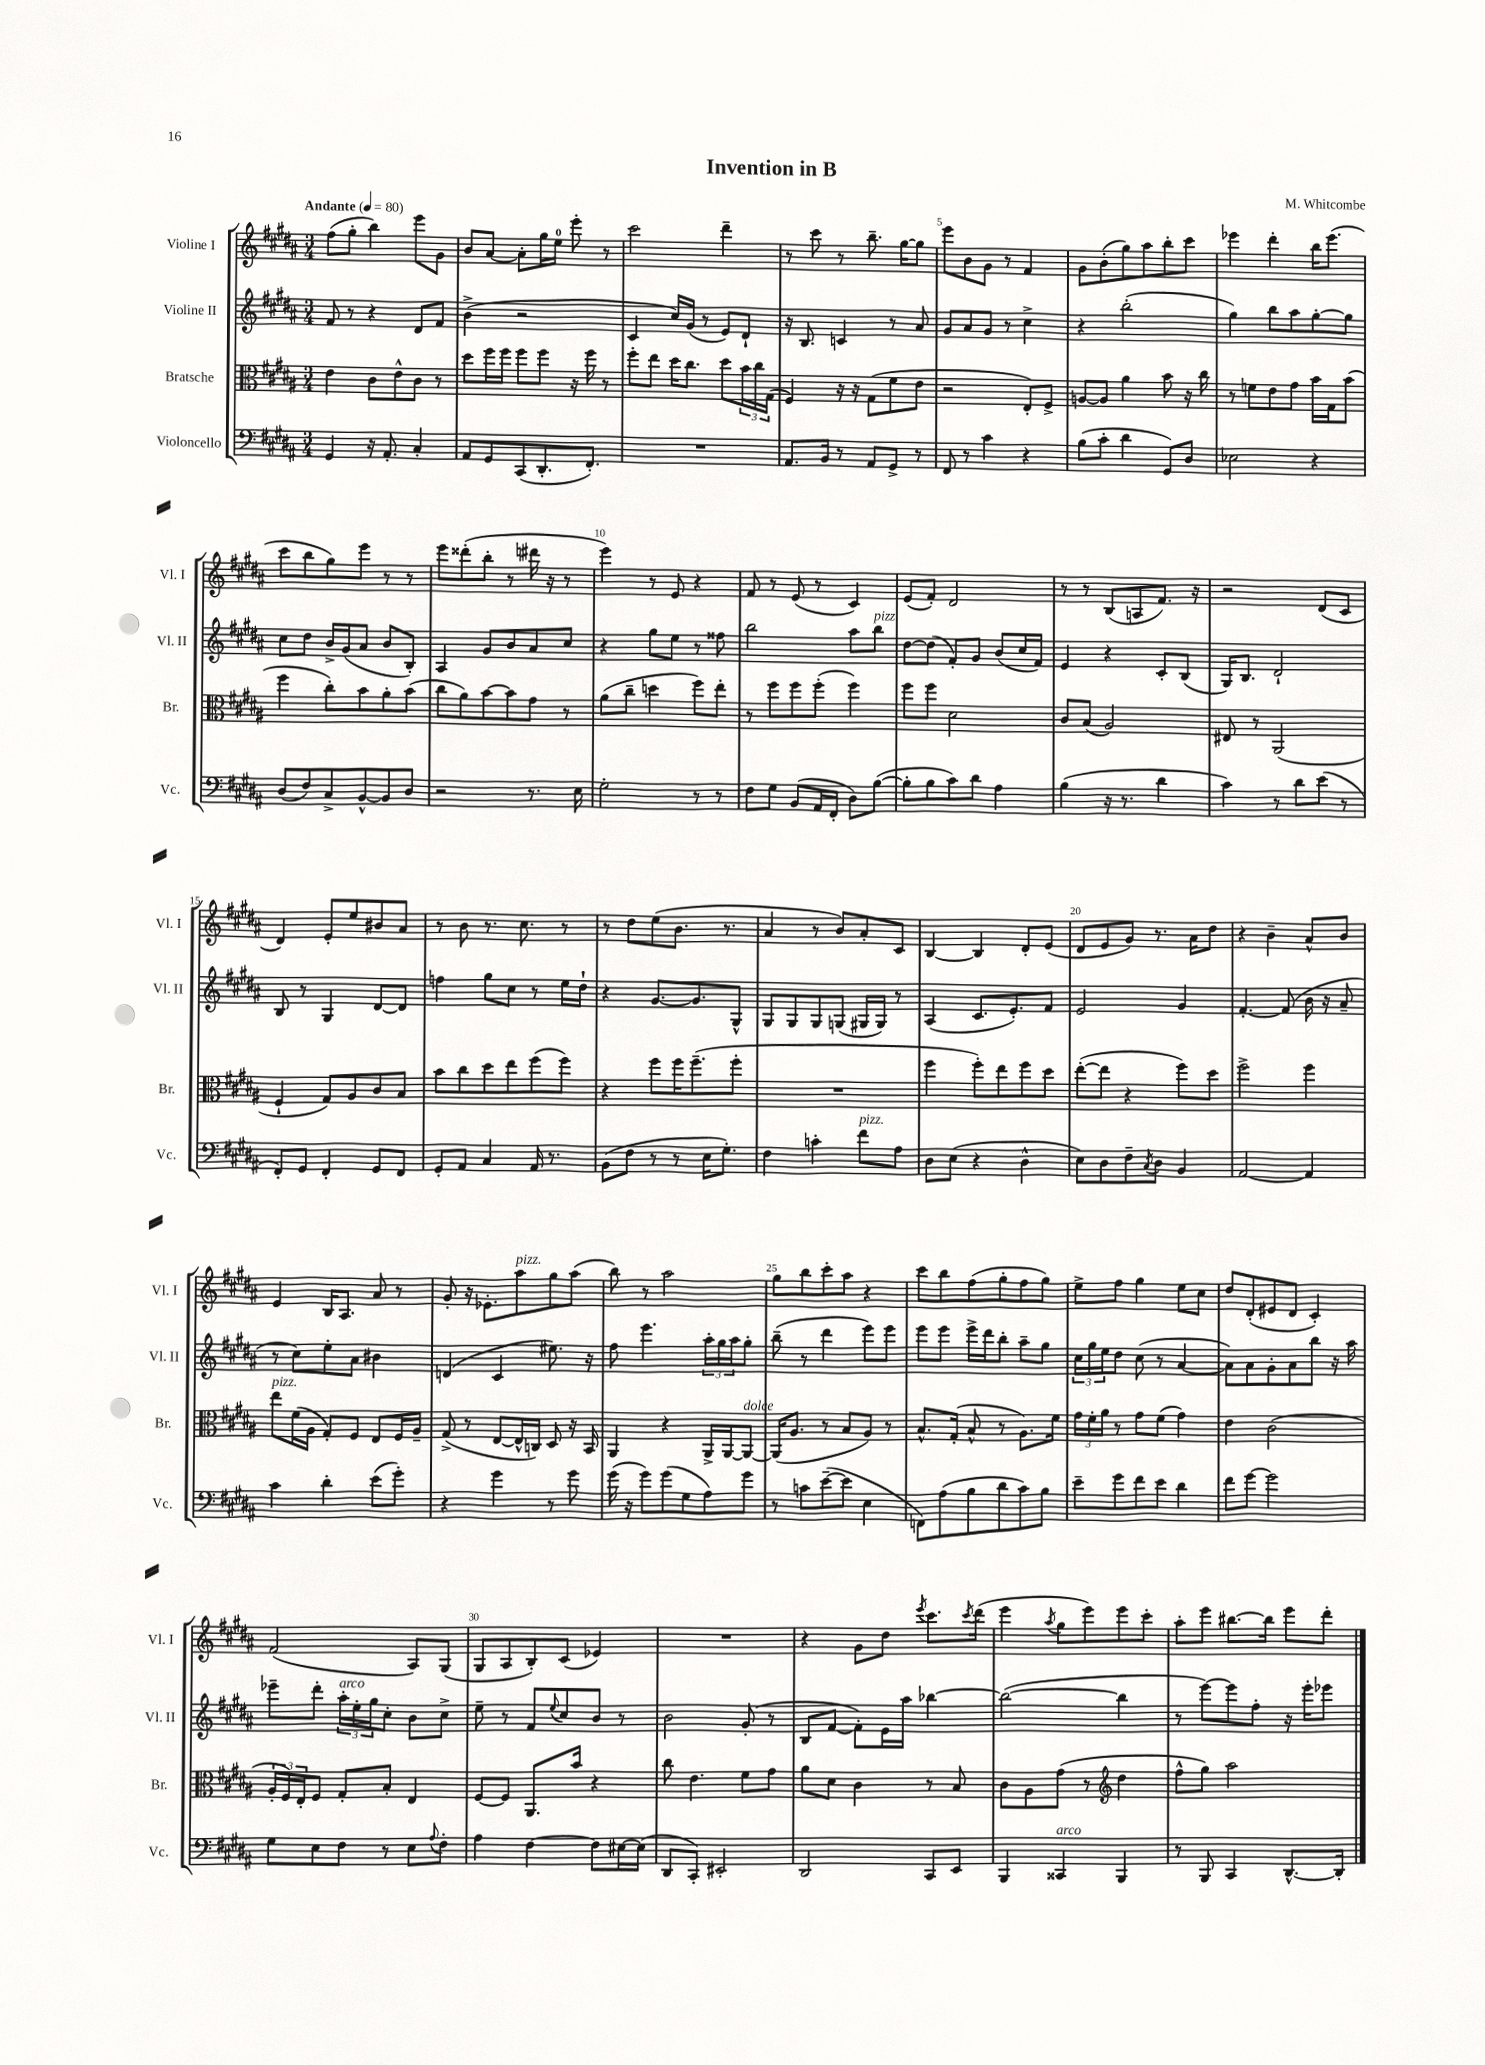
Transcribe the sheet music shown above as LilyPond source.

\header { title = "Invention in B" composer = "M. Whitcombe" }
<<
\new StaffGroup <<
\new Staff = "s0" \with { instrumentName = "Violine I" shortInstrumentName = "Vl. I" } {
    \clef treble \key b \major \numericTimeSignature \time 3/4 \tempo "Andante" 4 = 80
    fis''8( gis''8-. b''4) e'''8 gis'8 |
    b'8 ais'8~ ais'8-. gis''16 e''16-0 e'''8-. r8 |
    cis'''2 dis'''4-- |
    r8 cis'''8 r8 b''8.-- gis''16~ gis''8 |
    e'''8 b'8 gis'8 r8 fis'4 |
    gis'8 b'8-.( gis''8) ais''8 b''8-. cis'''8 |
    ees'''4 dis'''4-. b''16 ees'''8.( |
    cis'''8 b''8 gis''8) e'''8 r8 r8 |
    e'''8 disis'''8-.( b''8-. r8 dis'''16 r16 r8 |
    e'''4) r8 e'8 r4 |
    fis'8 r8 e'8( r8 cis'4) |
    e'8( fis'8-.) dis'2 |
    r8 r8 b8( a8 fis'8.) r16 |
    r2 dis'8( cis'8 |
    dis'4) e'8-. e''8 bis'8 ais'8 |
    r8 b'8 r8. cis''8. r8 |
    r8 dis''8 e''8( b'8. r8. |
    ais'4 r8 b'8) ais'8-. cis'8 |
    b4~ b4 dis'8-. e'8( |
    dis'8 e'8 gis'8) r8. ais'16 dis''8 |
    r4 b'4-- ais'8-^ b'8 |
    e'4 b16 ais8. ais'8 r8 |
    gis'8-. r16 ees'8.-. ais''8^\markup { \italic "pizz." } gis''8 ais''8( |
    b''8) r8 ais''2 |
    gis''8 b''8 cis'''8-. ais''8 r4 |
    cis'''8 b''8 fis''8( gis''8-. fis''8 gis''8) |
    e''8-> fis''8 gis''4 e''8 cis''8 |
    dis''8 dis'8-.( eis'8 dis'8 cis'4-.) |
    fis'2( ais8) gis8( |
    gis8 ais8 b8-.) cis'8( ees'4) |
    R2. |
    r4 gis'8 dis''8 \acciaccatura { e'''8 } cis'''8. \acciaccatura { cis'''8 } dis'''16( |
    e'''4 \acciaccatura { ais''8 } gis''8 e'''8) e'''8 cis'''8-. |
    ais''8-. e'''8 bis''8.~ bis''16 e'''8 dis'''8-. \bar "|." |
}
\new Staff = "s1" \with { instrumentName = "Violine II" shortInstrumentName = "Vl. II" } {
    \clef treble \key b \major \numericTimeSignature \time 3/4
    fis'8 r8 r4 dis'8 fis'8 |
    b'4->( r2 |
    cis'4 cis''16) gis'16( r8 e'8) dis'8-! |
    r16 b8. c'4 r8 ais'8 |
    gis'8 ais'8 gis'8 r8 cis''4-> |
    r4 b''2-.( |
    gis''4) b''8 ais''8 gis''8~-. gis''8 |
    cis''8 dis''8 b'16-> gis'16( ais'8 b'8 b8-.) |
    ais4 gis'8 b'8 ais'8 cis''8 |
    r4 gis''8 e''8 r8 fisis''8 |
    b''2 ais''8 b''8^\markup { \italic "pizz." } |
    dis''8~ dis''8( fis'8-.) gis'8 b'8( cis''16 fis'16) |
    e'4 r4 cis'8-. b8( |
    gis16) b8. dis'2-! |
    b8 r8 gis4 dis'8~ dis'8 |
    f''4 gis''8 cis''8 r8 e''16 dis''16-! |
    r4 gis'8.~ gis'8. gis8-^ |
    gis8 gis8 gis8 g8( gis16 gis16) r8 |
    ais4( cis'8. e'8.-.) fis'8 |
    e'2 gis'4 |
    fis'4.~-. fis'8( b'16 r16 ais'8-- |
    r8 cis''8) e''8-. ais'8 bis'4 |
    d'4( cis'4 eis''8.) r16 |
    fis''8 e'''4. \tuplet 3/2 { ais''16-. gis''16 ais''16 } gis''8-. |
    b''8--( r8 dis'''4 e'''8) e'''8 |
    e'''8 e'''8 e'''16-> dis'''16 b''8-. ais''8-- gis''8 |
    \tuplet 3/2 { cis''16 gis''16 e''16 } dis''8 cis''8( r8 ais'4~ |
    ais'8) ais'8 gis'8-. ais'8 b''8 r16 ais''16 |
    ees'''8-- dis'''8-. \tuplet 3/2 { ais''16-.^\markup { \italic "arco" } e''16-. gis''16 } cis''8-. b'8 cis''8-> |
    e''8-- r8 fis'8 \appoggiatura { e''8 } cis''8 b'8 r8 |
    b'2 gis'8-.( r8 |
    b8 fis'8~ fis'8-.) e'16 ais''16 bes''4~ |
    bes''2~( bes''4 |
    r8 e'''8~) e'''8 fis''8-. r16 e'''16-. ees'''8 \bar "|." |
}
\new Staff = "s2" \with { instrumentName = "Bratsche" shortInstrumentName = "Br." } {
    \clef alto \key b \major \numericTimeSignature \time 3/4
    e'4 cis'8 e'8-^ cis'8 r8 |
    dis''8 fis''16 fis''16 fis''8 fis''8 r16 fis''16 r8 |
    fis''8-. e''8 dis''16 cis''8. dis''8 \tuplet 3/2 { b'16 cis''16 gis16( } |
    fis4) r16 r16 gis8( fis'8 e'8 |
    r2 e8-.) fis8-> |
    a8~ a8 ais'4 b'8 r16 cis''16 |
    r8 f'8 e'8 gis'8 b'16 gis16 b'8( |
    fis''4 cis''8-.) b'8 ais'8-. b'8( |
    cis''8 ais'8) b'8~ b'8 gis'8 r8 |
    ais'8( cis''8-- d''4 fis''8) e''8-. |
    r8 fis''8 fis''8 fis''8-.( fis''4) |
    fis''8 fis''8 dis'2 |
    cis'8 b8( ais2) |
    eis8 r8 ais,2( |
    fis4-! gis8) ais8 cis'8 b8 |
    b'8 cis''8 dis''8 e''8 fis''8( fis''8) |
    r4 fis''8 fis''16 fis''8.--( fis''8-. |
    R2. |
    fis''4 fis''8-.) e''8 fis''8 dis''8 |
    e''8~-.( e''8 r4 fis''8) dis''8 |
    fis''2-> fis''4 |
    e''8^\markup { \italic "pizz." } fis'16( ais16 gis8-.) fis8 e8 fis16 ais16-- |
    gis8->( r8 e8~ e16-^ c16) dis8 r16 b,16 |
    ais,4 r4 ais,16-> ais,16~ ais,8~^\markup { \italic "dolce" } |
    ais,16( ais8. r8 b8 ais8) r8 |
    b8.-^ gis16-.( b8-^ r8 ais8.) fis'16 |
    \tuplet 3/2 { gis'16 fis'16-. ais'16 } r8 gis'8 fis'8( gis'4) |
    e'4 cis'2( |
    \tuplet 3/2 { ais16-. fis16) e16-. } fis8 gis8-. b8-. e4 |
    fis8~ fis8 ais,8. b'16 r4 |
    cis''8 e'4. fis'8 gis'8 |
    ais'8 dis'8 cis'4 r8 b8 |
    cis'8 ais8 gis'8( r8 \clef treble dis''4 |
    fis''8-^ gis''8) ais''2 \bar "|." |
}
\new Staff = "s3" \with { instrumentName = "Violoncello" shortInstrumentName = "Vc." } {
    \clef bass \key b \major \numericTimeSignature \time 3/4
    gis,4 r16 ais,8.-. cis4-. |
    ais,8 gis,8 cis,8( dis,8.-. fis,8.-.) |
    R2. |
    ais,8. b,16 r8 ais,8 gis,8-> r8 |
    fis,8 r8 cis'4 r4 |
    b8( cis'8-. dis'4 gis,8) dis8 |
    ees2 r4 |
    dis8( fis8) cis8-> b,8~-^ b,8 dis8 |
    r2 r8. e16 |
    gis2-. r8 r8 |
    fis8 gis8 b,8( ais,16 fis,16-. dis8) b8~( |
    b8-. b8 cis'8) dis'8 ais4 |
    b4( r16 r8. dis'4 |
    cis'4) r8 dis'8 e'8( r8 |
    fis,8-.) gis,8 fis,4-. gis,8 fis,8 |
    gis,8-. ais,8 cis4 ais,16 r8. |
    b,8( fis8 r8 r8 e16 gis8.-.) |
    fis4 c'4-. fis'8^\markup { \italic "pizz." } ais8 |
    dis8 e8( r4 dis4-^ |
    e8) dis8 fis8-- \acciaccatura { cis8 } dis8 b,4 |
    ais,2~ ais,4 |
    cis'4 dis'4-. e'8( gis'8-.) |
    r4 gis'4 r8 gis'8 |
    gis'16( r16 gis'8) gis'8( gis8 ais8) gis'8 |
    r8 c'8 e'8~--( e'8 e4 |
    f,8) ais8( b8 dis'8 cis'8) b8 |
    e'8-- gis'8 fis'8 e'8 dis'4 |
    fis'8 gis'8~ gis'2 |
    gis8 e8 fis8 r8 e8 \appoggiatura { ais8 } fis8-. |
    ais4 fis4~ fis8 eis16~ eis16( |
    dis,8 cis,8-.) eis,2-. |
    dis,2 cis,8 e,8 |
    b,,4 cisis,4^\markup { \italic "arco" } b,,4 |
    r8 b,,8 cis,4 dis,8.~-^ dis,16-. \bar "|." |
}
>>
>>
\layout { \context { \Score \override BarNumber.break-visibility = ##(#f #t #t) barNumberVisibility = #(every-nth-bar-number-visible 5) } }
